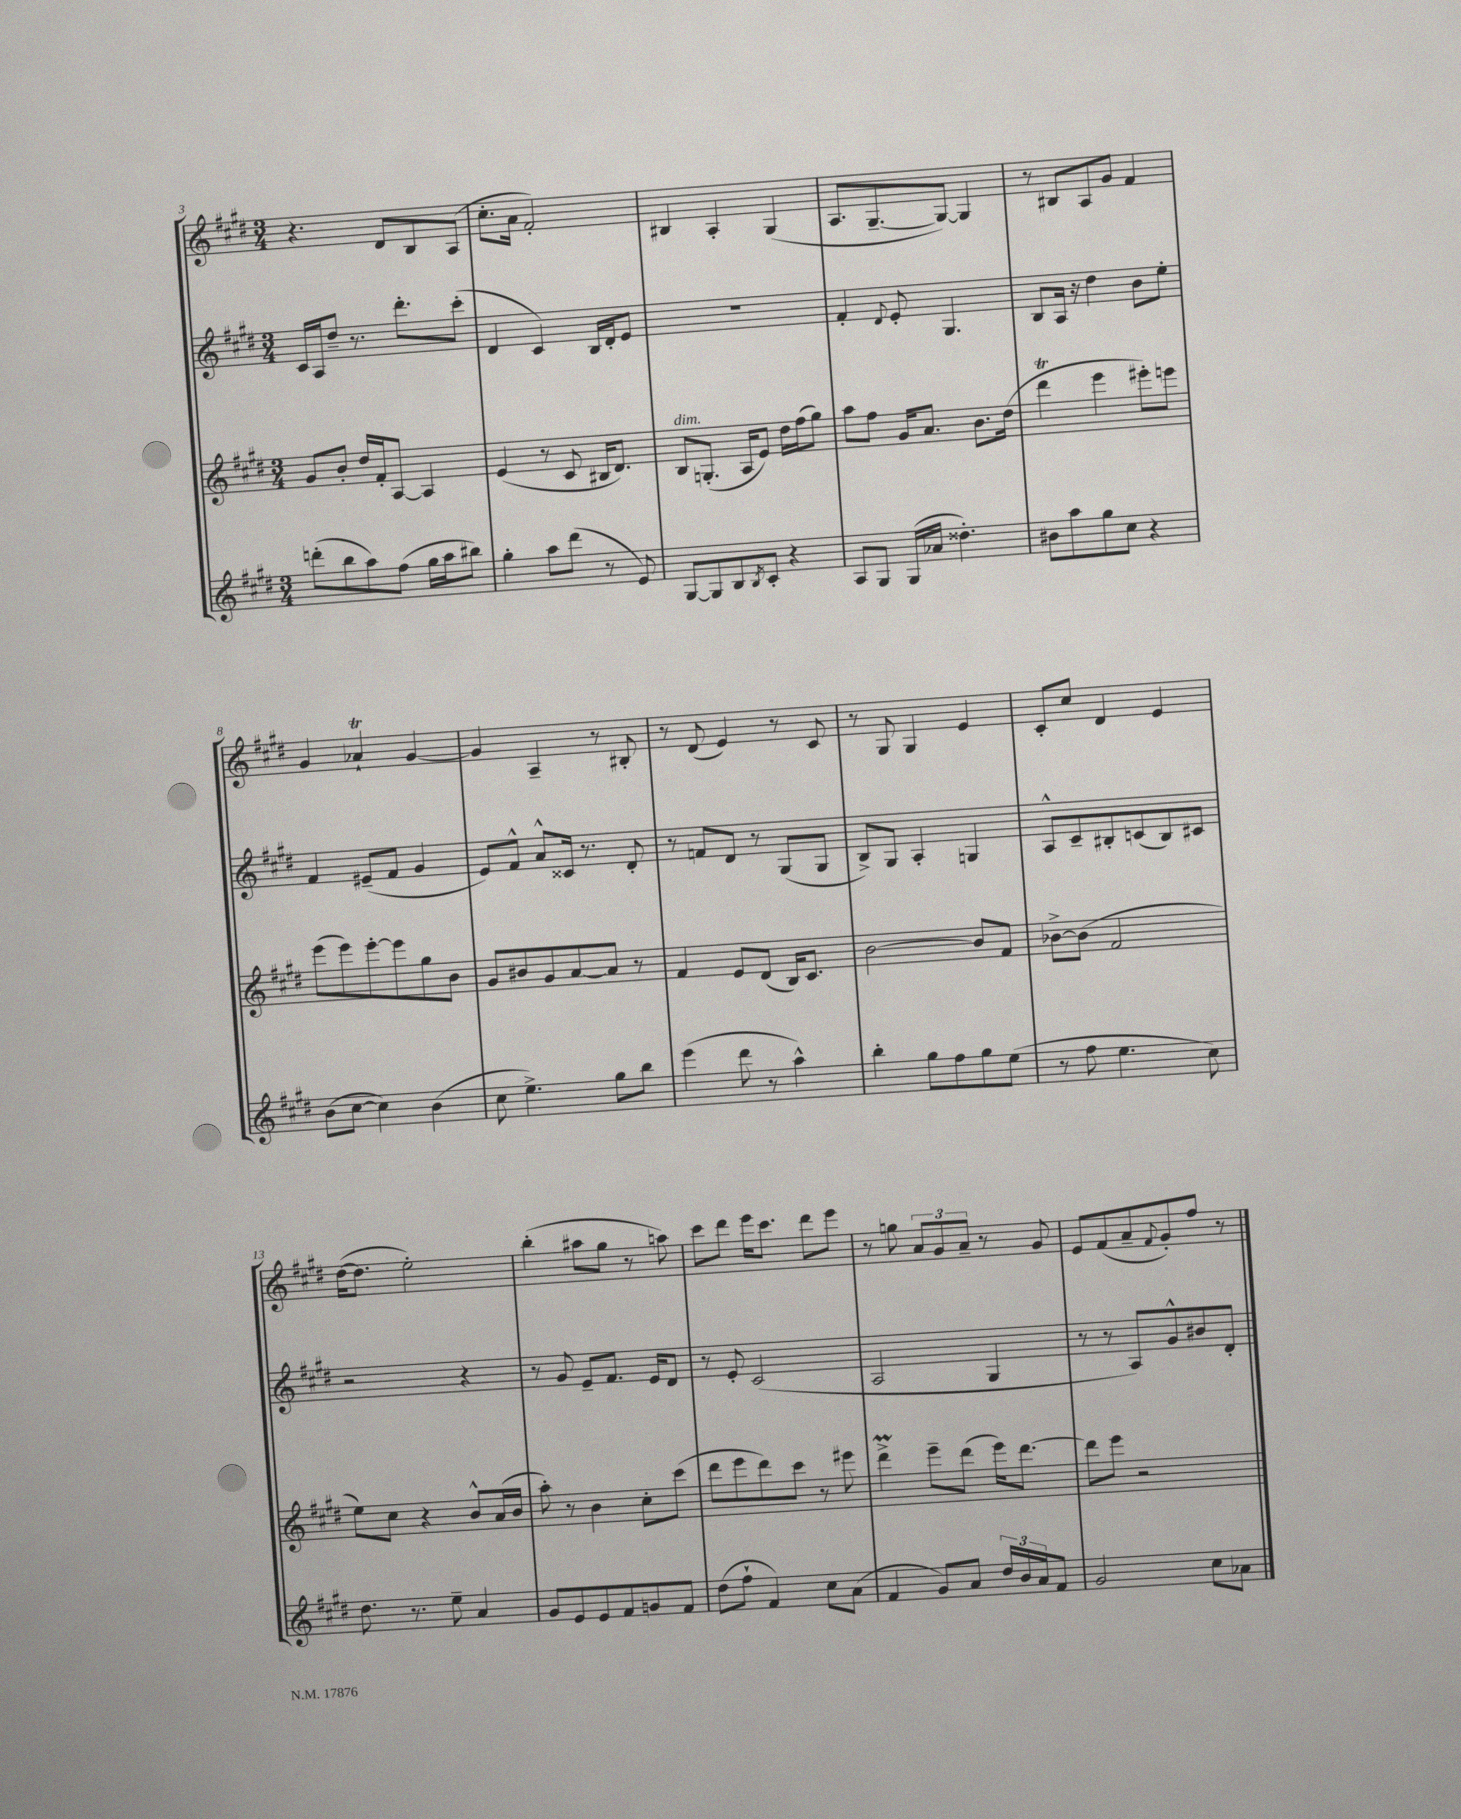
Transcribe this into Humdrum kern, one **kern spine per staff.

**kern	**kern	**kern	**kern
*part4	*part3	*part2	*part1
*staff4	*staff3	*staff2	*staff1
*clefG2	*clefG2	*clefG2	*clefG2
*k[f#c#g#d#]	*k[f#c#g#d#]	*k[f#c#g#d#]	*k[f#c#g#d#]
*M3/4	*M3/4	*M3/4	*M3/4
=3	=3	=3	=3
(8dddn'\L	8g#/L	16c#/LL	4.r
.	.	16A/J	.
8bb\	8b'/J	8dd#~/J	.
8aa\)	16dd#/LL	8.r	.
.	16f#'/J	.	.
(8ff#\J	[8A/J	.	8d#/L
.	.	8.ddd#'\L	.
16gg#\LL	4A/]	.	8B/
16aa\J	.	.	.
8bb#X\J)	.	(8ccc#'\J	(8A/J
=4	=4	=4	=4
4gg#'\	(4e/	4d#/	8.cc#'\L
.	.	.	16a\Jk
8aa\L	8r	4c#/)	2f#'/)
(8ddd#\J	8c#/	.	.
8r	16B#X/KL	16B/LL	.
.	8.d#/J)	16d#'/J	.
8e/)	.	8e/J	.
=5	=5	=5	=5
!	!LO:TX:a:i:t=dim.	!	!
[8G#/L	8B/L	2.r	4B#X/
8G#/]	(8.Gn'/J	.	.
8B/	.	.	4A'/
.	16A/KL	.	.
8qB/	.	.	.
8c#'/J	8e/J)	.	.
4r	16dd#\LL	.	(4G#/
.	(16ff#\J	.	.
.	8gg#\J)	.	.
=6	=6	=6	=6
8A/L	8aa\L	4f#'/	8.A/L
8G#/J	8ff#\J	.	.
.	.	.	[8.G#~/
.	.	8qqd#/	.
(16G#/LL	16g#/KL	8e'/	.
16a-X/JJ	8.a/J	.	.
4.dd##X'\)	.	4.G#/	8G#/J_)
.	8.b\L	.	4G#/]
.	(16dd#\Jk	.	.
=7	=7	=7	=7
8b#X\L	4ddd#t\	8B/L	8r
8aa\	.	16A/Jk	8B#X/L
.	.	16r	.
8gg#\	4eee\	4dd#\	8A/
8cc#\J	.	.	8g#/J
4r	8eee#X'\L)	8b\L	4f#/
.	8eeen\J	8ee'\J	.
!!LO:LB:g=z
=8	=8	=8	=8
(8b\L	(8eee\L	4f#/	4g#/
[8cc#\J	8eee\)	.	.
4cc#\])	[8eee'\	(8e#X~/L	4a-XT`/
.	8eee\]	8f#/J	.
(4b\	8gg#\	4g#/	[4g#/
.	8b\J	.	.
=9	=9	=9	=9
8cc#\	8g#/L	8e/L)	4g#/]
4.ee^\)	8b#X/	8f#^^/J	.
.	8g#/	8a^^/L	4A~/
.	[8a/	16c##X/Jk	.
.	.	8.r	.
8gg#\L	8a/J]	.	8r
8bb\J	8r	8d#'/	8B#X'/
=10	=10	=10	=10
(4eee\	4f#/	8r	8r
.	.	8fn/L	(8d#/
8ddd#\	8e/L	8d#/J	4e/)
8r	(8d#/J	8r	.
4aa^^\)	16B/KL)	(8G#/L	8r
.	8.c#/J	.	.
.	.	8G#/J	8c#/
=11	=11	=11	=11
4bb'\	[2b\	8B^/L)	8r
.	.	8G#/J	8G#/
8gg#\L	.	4A'/	4G#/
8ff#\	.	.	.
8gg#\	8b/L]	4Gn/	4e/
(8ee\J	8f#/J	.	.
=12	=12	=12	=12
8r	[8b-X^\L	8A^^/L	8c#'/L
8ff#\	(8b-\J]	8c#~/	8cc#/J
4.ee\	2f#/	8B#X'/	4d#/
.	.	(8cn/	.
.	.	8B#/)	4e/
8cc#\)	.	8c#X/J	.
!!LO:LB:g=z
=13	=13	=13	=13
8.dd#\	8ee\L)	2r	([16dd#\KL
.	.	.	8.dd#\J]
.	8cc#\J	.	.
8.r	.	.	.
.	4r	.	2ee'\)
8ee~\	.	.	.
4a/	8b^^/L	4r	.
.	(16a/L	.	.
.	16b/JJ	.	.
=14	=14	=14	=14
8g#/L	8aa'\)	8r	(4bb'\
8e/	8r	8g#/	.
8e/	4b\	8e~/L	8aa#X\L
8f#/	.	8.f#/J	8gg#\J
8gn/	8cc#'\L	.	8r
.	.	16e/KL	.
8f#/J	(8ccc#\J	8d#/J	8aan\)
=15	=15	=15	=15
(8dd#\L	8ddd#\L	8r	8ccc#\L
8ff#`\J	8eee\	8e'/	8ddd#\J
4f#/)	8ddd#\)	(2c#/	16eee\KL
.	.	.	8.ccc#\J
.	8ccc#\J	.	.
8cc#\L	8r	.	8ddd#\L
(8a\J	8eee#X\	.	8eee\J
=16	=16	=16	=16
4f#/	4ddd#m^\	2A/	8r
.	.	.	8ggn\
8g#/L)	8eee~\L	.	12a/L
.	.	.	12g#/
8a/J	(8ddd#\J	.	.
.	.	.	12a~/J
24dd#/LL	16eee\KL)	4G#/	8r
24b/	.	.	.
.	[8.ddd#\J	.	.
24a/J	.	.	.
8f#/J	.	.	8g#/
=17	=17	=17	=17
2g#/	8ddd#\L]	8r	8e/L
.	8eee\J	8r	(8f#/
.	2r	8A/L)	8a~/
.	.	.	8qqf#/
.	.	8g#^^/	8g#'/)
8cc#\L	.	8b#X/	8ff#/J
8a-X\J	.	8d#'/J	8r
==	==	==	==
*-	*-	*-	*-
